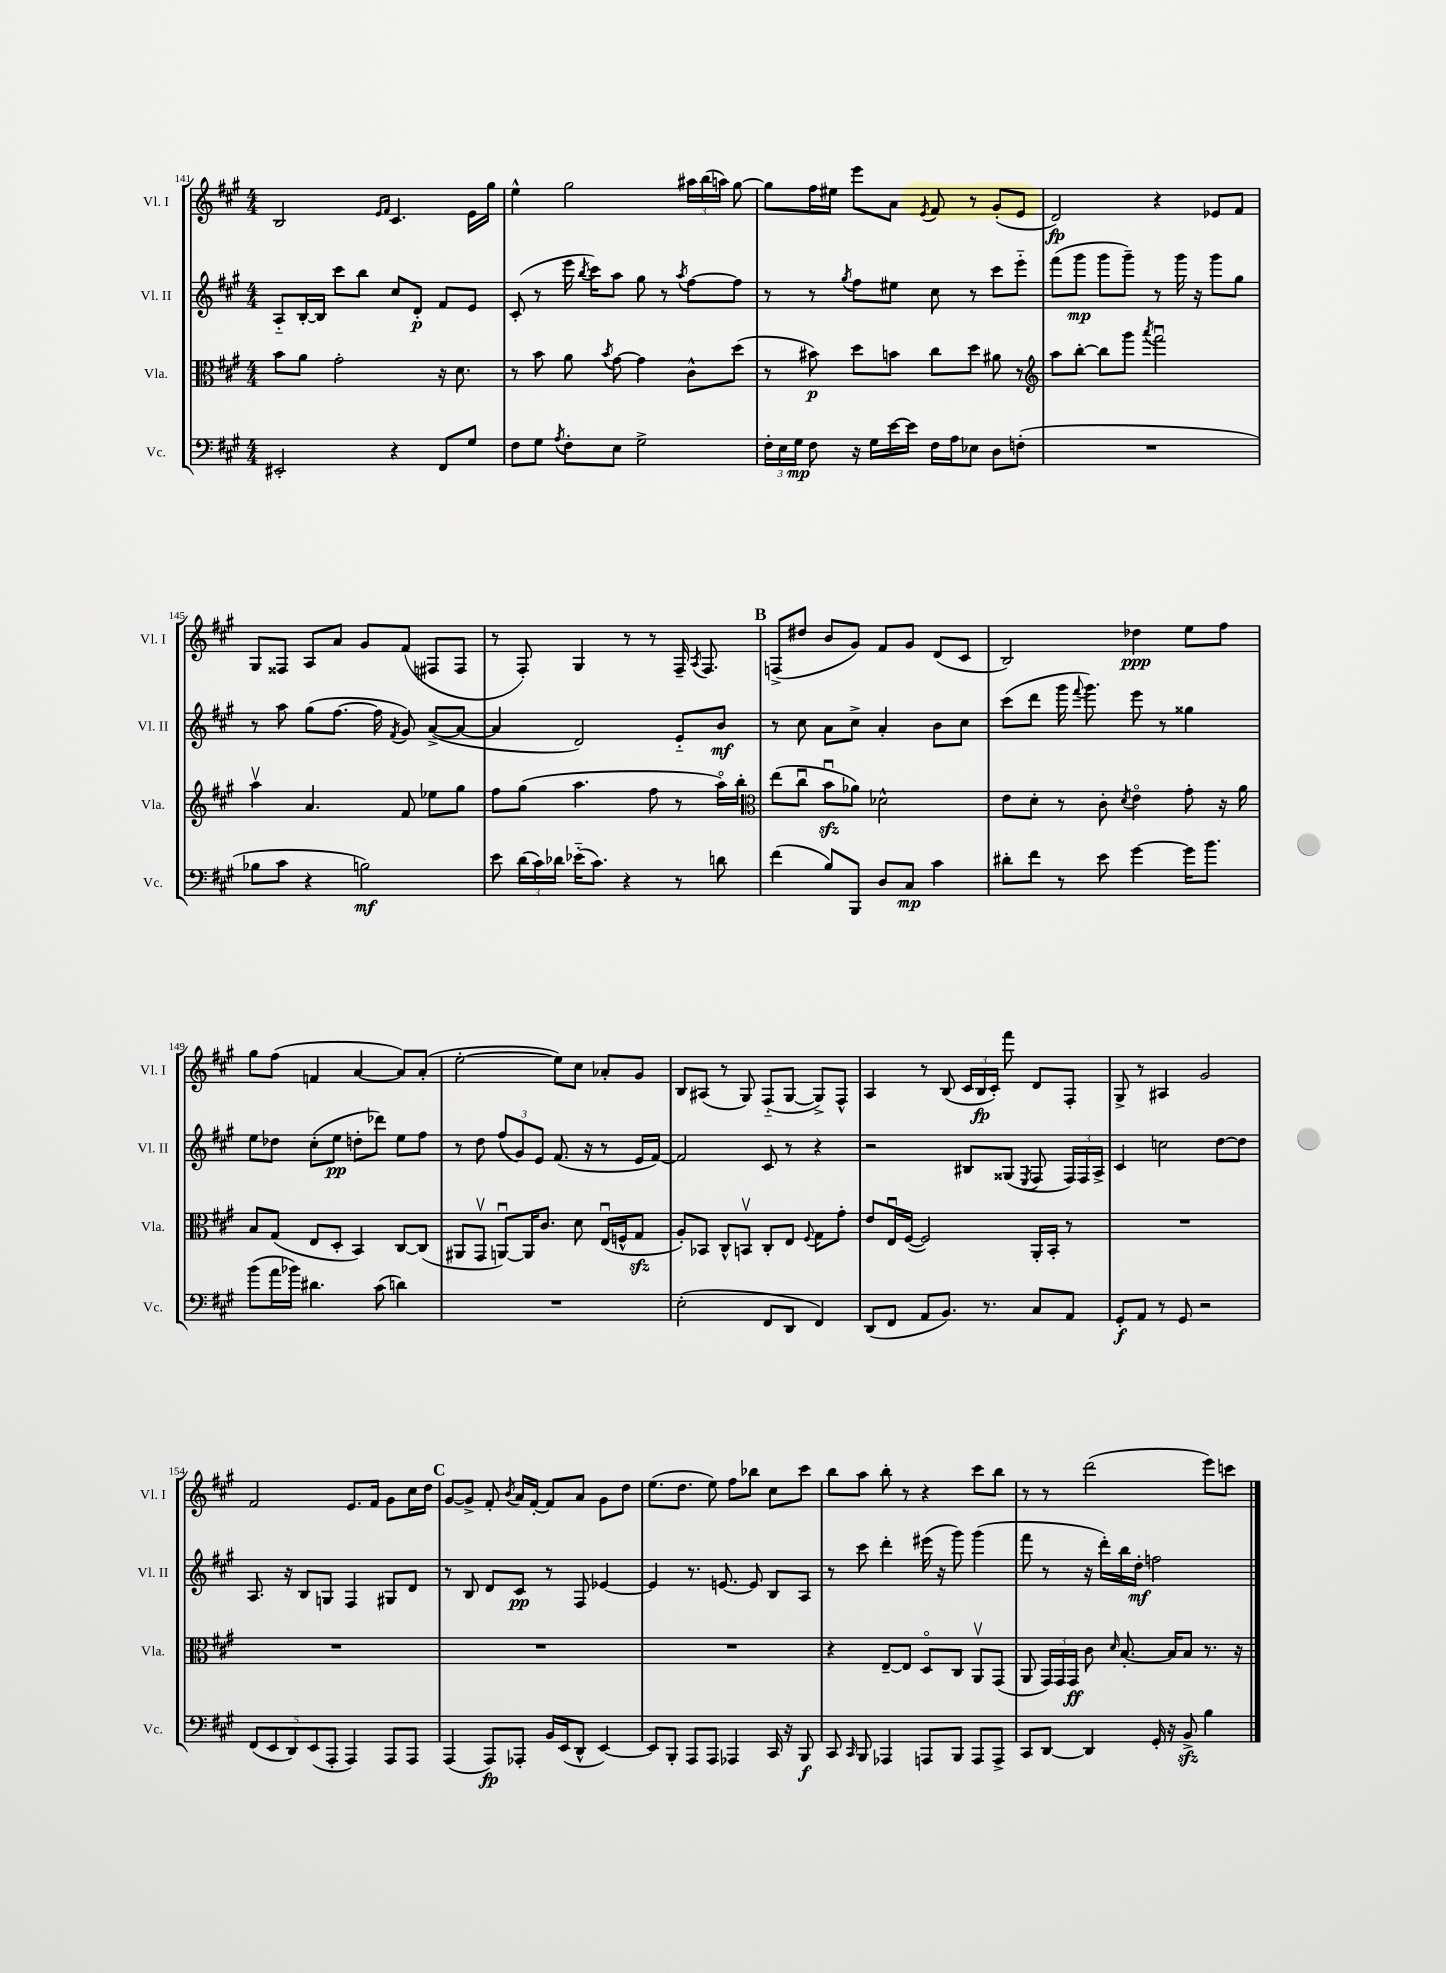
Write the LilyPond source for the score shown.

<<
\new StaffGroup <<
\new Staff = "s0" \with { instrumentName = "Vl. I" shortInstrumentName = "Vl. I" } {
    \clef treble \key a \major \numericTimeSignature \time 4/4
    \autoBeamOff b2 \grace { e'16[ fis'16] } cis'4. e'16[ gis''16] |
    e''4-^ gis''2 \tuplet 3/2 { ais''16[ b''16( a''16]) } gis''8~ |
    gis''8[ fis''16 eis''16] e'''8[ a'8] \acciaccatura { e'8 } fis'8 r8 gis'8[-.( e'8] |
    d'2\fp) r4 ees'8[ fis'8] |
    gis8[ fisis8] a8[ a'8] gis'8[ fis'8]( fis8[ fis8] |
    r8 fis8-.) gis4 r8 r8 fis16-- \acciaccatura { a8 } fis8. |
    \mark \markup { \bold "B" } f8[->( dis''8] b'8[ gis'8]) fis'8[ gis'8] d'8[( cis'8] |
    b2) des''4\ppp e''8[ fis''8] |
    gis''8[ fis''8]( f'4 a'4~ a'8[) a'8]-.( |
    e''2~-. e''8[) cis''8] aes'8[-. gis'8] |
    b8[ ais8]( r8 gis8) fis8[-_( gis8]~ gis8[->) fis8]-^ |
    a4 r8 b8( \tuplet 3/2 { cis'16[ b16\fp cis'16]-.) } fis'''8 d'8[ fis8]-. |
    gis8-> r8 ais4 gis'2 |
    fis'2 e'8.[ fis'16] gis'8[ cis''16 d''16] |
    \mark \markup { \bold "C" } gis'8[~ gis'8]-> fis'8-. \acciaccatura { b'8 } a'16[ fis'16]~-. fis'8[ a'8] gis'8[ d''8] |
    e''8.[( d''8.] e''8) fis''8[ bes''8] cis''8[ cis'''8] |
    b''8[ a''8] b''8-. r8 r4 cis'''8[ b''8] |
    r8 r8 d'''2( e'''8[) c'''8] \bar "|." |
}
\new Staff = "s1" \with { instrumentName = "Vl. II" shortInstrumentName = "Vl. II" } {
    \clef treble \key a \major \numericTimeSignature \time 4/4
    \autoBeamOff a8[-_ b16~-. b16] cis'''8[ b''8] cis''8[ d'8]-.\p fis'8[ e'8] |
    cis'8-.( r8 e'''16 \acciaccatura { b''8 } cis'''16[) a''8] gis''8 r8 \acciaccatura { a''8 } fis''8[~ fis''8] |
    r8 r8 \acciaccatura { gis''8 } fis''8[ eis''8] cis''8 r8 cis'''8[ e'''8]-_ |
    fis'''8[( gis'''8]\mp gis'''8[ gis'''8]--) r8 gis'''16 r16 gis'''8[ gis''8] |
    r8 a''8 gis''8[( fis''8.]~ fis''16 \acciaccatura { fis'8 } gis'8) a'8[~->( a'8]~ |
    a'4 d'2) e'8[-_ b'8]\mf |
    \mark \markup { \bold "B" } r8 cis''8 a'8[ cis''8]-> a'4-. b'8[ cis''8] |
    cis'''8[( d'''8] gis'''16 \appoggiatura { fis'''8 } gis'''8.) e'''8 r8 gisis''4 |
    e''8[ des''8] cis''8[-.( e''8]\pp d''8[-. des'''8]) e''8[ fis''8] |
    r8 d''8 \tuplet 3/2 { fis''8[( gis'8) e'8] } fis'8.( r16 r8 e'16[ fis'16]~) |
    fis'2 cis'8 r8 r4 |
    r2 bis8[ gisis8]( \acciaccatura { e8 } fis8 \tuplet 3/2 { fis16[) fis16 a16]-> } |
    cis'4 c''2 d''8[~ d''8] |
    a8. r16 b8[ g8] fis4 gis8[ d'8] |
    \mark \markup { \bold "C" } r8 b8 d'8[ cis'8]\pp r8 fis8 ees'4~ |
    ees'4 r8. e'8.~ e'8 b8[ a8] |
    r8 cis'''8 d'''4-. eis'''16( r16 gis'''8) gis'''4( |
    fis'''8 r8 r16 d'''16[-.) b''16 d''16]-.\mf f''2 \bar "|." |
}
\new Staff = "s2" \with { instrumentName = "Vla." shortInstrumentName = "Vla." } {
    \clef alto \key a \major \numericTimeSignature \time 4/4
    \autoBeamOff b'8[ a'8] gis'2-. r16 d'8. |
    r8 b'8 a'8 \acciaccatura { b'8 } gis'8~ gis'4 cis'8[-^ d''8]( |
    r8 bis'8\p) d''8[ b'8] cis''8[ d''8] ais'8 r8 |
    \clef treble a''8[ b''8]~-. b''8[ gis'''8] \acciaccatura { a'''8 } fis'''2\downbow |
    a''4\upbow a'4. fis'8 ees''8[ gis''8] |
    fis''8[ gis''8]( a''4. fis''8 r8 a''16[\flageolet) b''16]-. |
    \mark \markup { \bold "B" } \clef alto e''8[( cis''8]\downbow b'8[\downbow\sfz aes'8]) des'2-^ |
    e'8[ d'8]-. r8 cis'8-. \acciaccatura { d'8 } e'4\flageolet gis'8-. r16 a'16 |
    b8[ gis8]( e8[ d8]-. b,4) cis8[~ cis8]( |
    ais,8[ gis,8]\upbow a,8[~\downbow) a,16 cis'8.] d'8 e16[\downbow( f16-^ gis8]\sfz |
    a8[-.) bes,8] cis8[-^ b,8]\upbow cis8[-. e8] \appoggiatura { fis8 } gis8[ gis'8]-. |
    e'8[ e16\downbow fis16]~( fis2) a,16[-. b,16]-. r8 |
    R1 |
    R1 |
    \mark \markup { \bold "C" } R1 |
    R1 |
    r4 e8[~-- e8] d8[\flageolet cis8] a,8[\upbow gis,8]( |
    a,8 \tuplet 3/2 { gis,16[) gis,16 gis,16]\ff } cis'8 \grace { d'16 } b8.~-. b16[ b8] r8. r16 \bar "|." |
}
\new Staff = "s3" \with { instrumentName = "Vc." shortInstrumentName = "Vc." } {
    \clef bass \key a \major \numericTimeSignature \time 4/4
    \autoBeamOff eis,2-. r4 fis,8[ gis8] |
    fis8[ gis8] \acciaccatura { a8 } fis8[-. e8] gis2-> |
    \tuplet 3/2 { fis16[-. e16 gis16]\mp } fis8 r16 gis16[ e'16~ e'16] fis16[ a16 ees8] d8[ f8]-.( |
    R1 |
    bes8[ cis'8] r4 b2\mf) |
    e'8 \tuplet 3/2 { d'16[( cis'16) des'16] } ees'16[-_( cis'8.]) r4 r8 d'8 |
    \mark \markup { \bold "B" } fis'4( b8[) b,,8] d8[ cis8]\mp cis'4 |
    dis'8[-. fis'8] r8 e'8 gis'4~ gis'16[ b'8.] |
    b'8[( a'16 bes'16]) dis'4. cis'8( d'4) |
    R1 |
    e2-.( fis,8[ d,8] fis,4) |
    d,8[( fis,8] a,8[ b,8.]) r8. cis8[ a,8] |
    gis,8[-.\f a,8] r8 gis,8 r2 |
    \tuplet 5/4 { fis,8[( e,8 d,8) e,8( a,,8]-. } a,,4) a,,8[ a,,8] |
    \mark \markup { \bold "C" } a,,4( a,,8[\fp) aes,,8]-. b,16[ e,16( d,8]-^ e,4~) |
    e,8[ b,,8]-. a,,8[ a,,8] aes,,4 cis,16 r16 b,,8\f |
    cis,8 \grace { cis,16 } b,,8 aes,,4 a,,8[ b,,8] a,,8[ a,,8]-> |
    cis,8[ d,8]~ d,4 gis,16-. r16 b,8->\sfz b4 \bar "|." |
}
>>
>>
\layout { \context { \Score currentBarNumber = #141 } }
